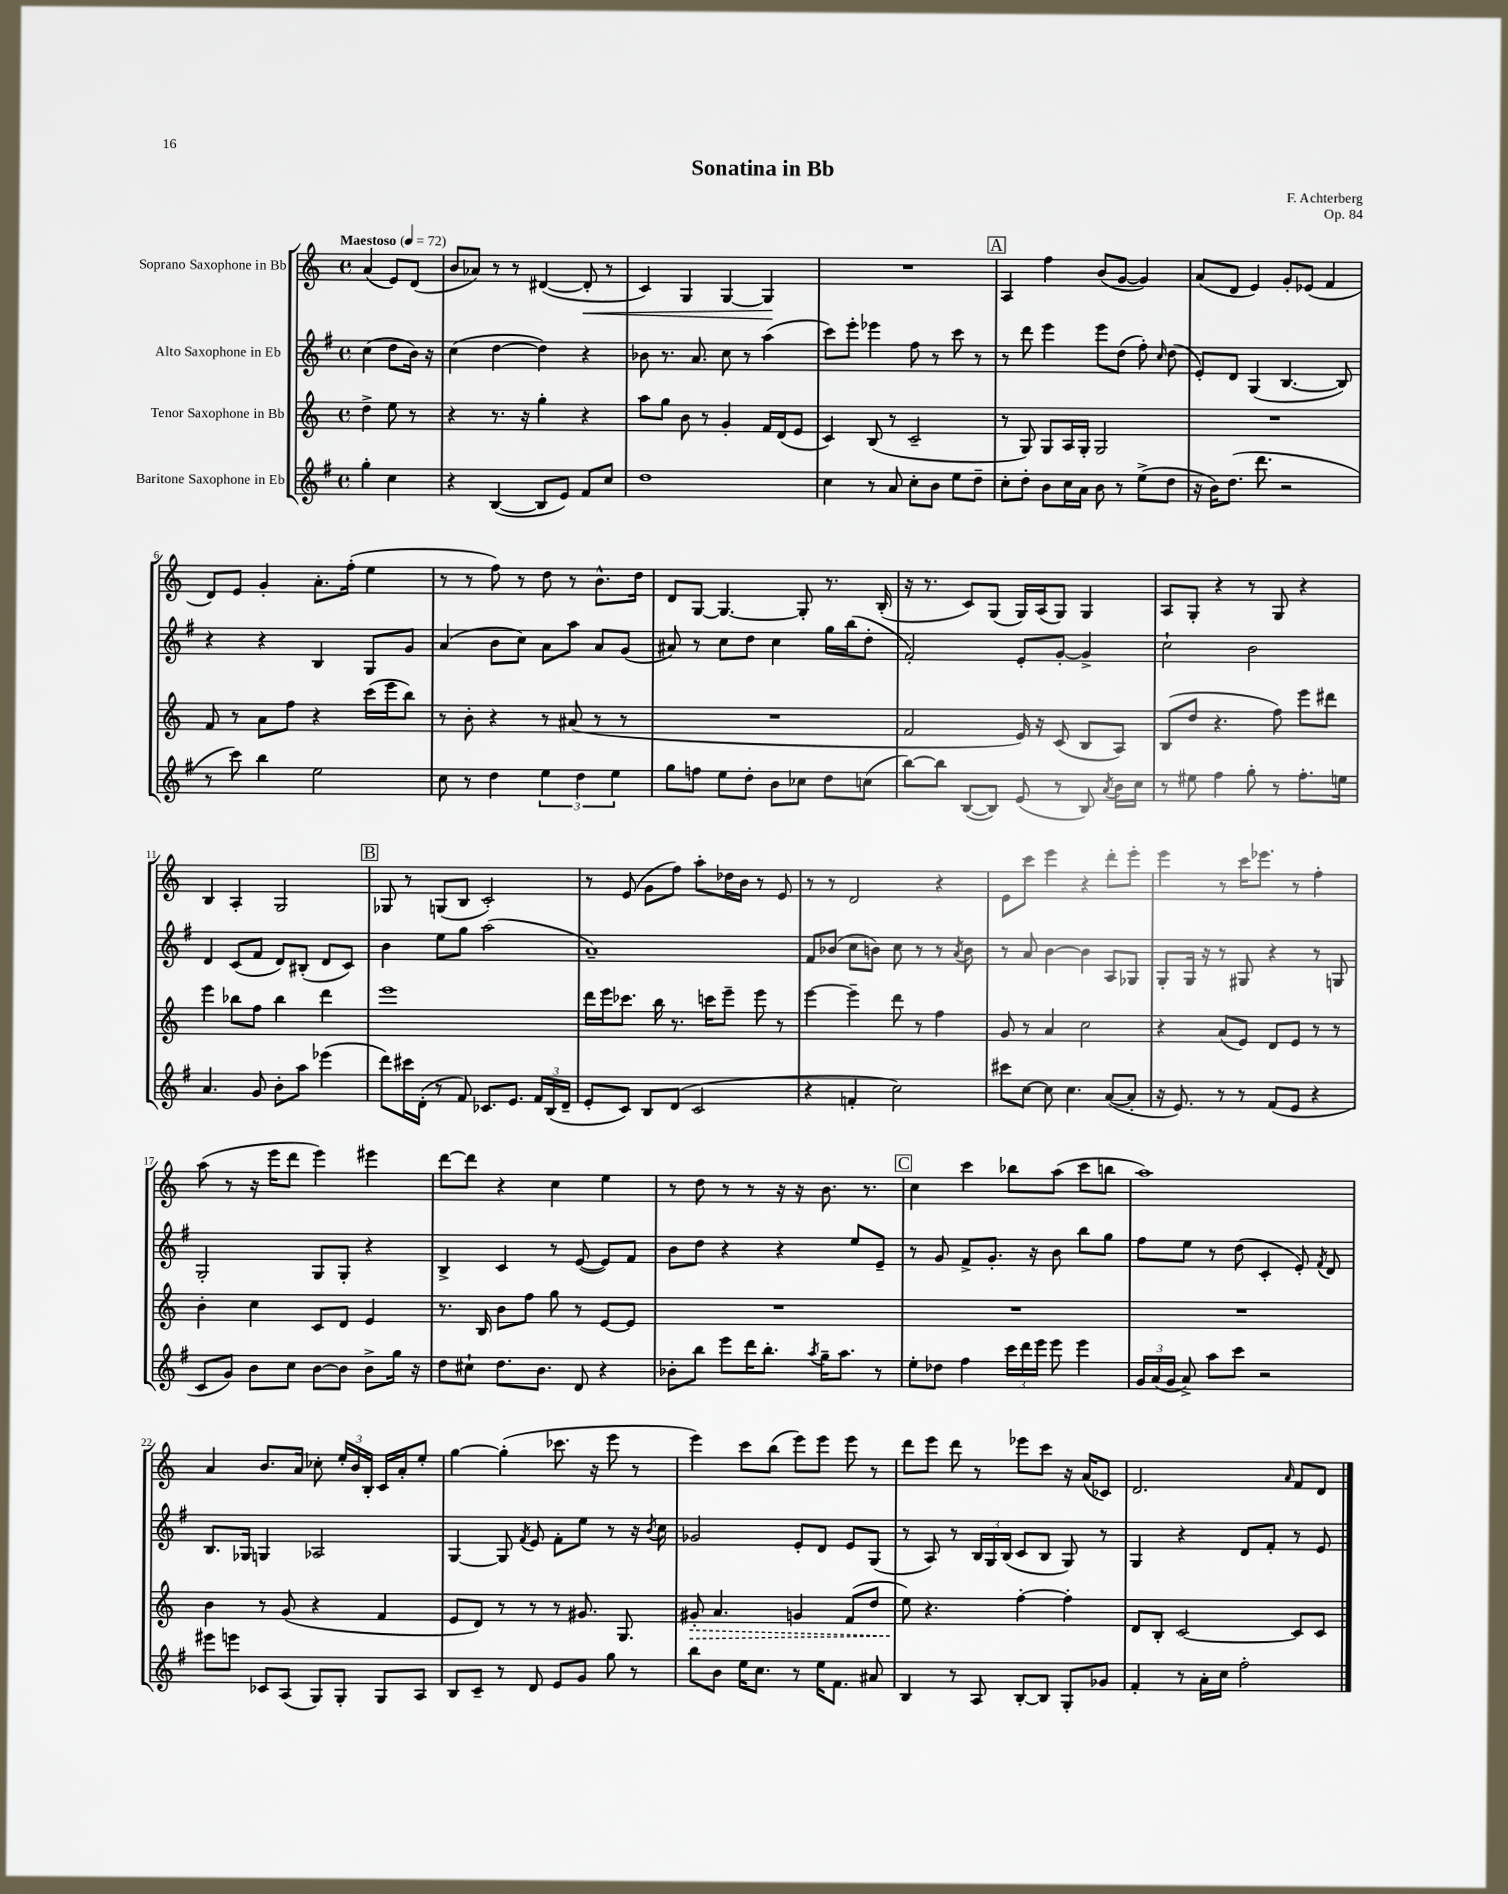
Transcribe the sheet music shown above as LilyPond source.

\header { title = "Sonatina in Bb" composer = "F. Achterberg" opus = "Op. 84" }
<<
\new StaffGroup <<
\new Staff = "s0" \with { instrumentName = "Soprano Saxophone in Bb" } {
    \clef treble \key c \major \defaultTimeSignature \time 4/4 \partial 2 \tempo "Maestoso" 4 = 72
    \autoBeamOff a'4( e'8[) d'8]( |
    b'8[ aes'8]) r8 r8 dis'4~( dis'8-.\< r8 |
    c'4) g4 g4~ g4\! |
    R1 |
    \mark \markup { \box "A" } a4 f''4 b'8[( g'8]~ g'4) |
    a'8[( d'8] e'4) g'8[-. ees'8]( f'4 |
    d'8[) e'8] g'4-. a'8.[-. f''16]-.( e''4 |
    r8 r8 f''8) r8 d''8 r8 b'8.[-^ d''16] |
    d'8[ g8]~ g4.~ g8-. r8. b16-.( |
    r16 r8. c'8[) g8]( g16[) a16( g8]) g4 |
    a8[ g8]-. r4 r8 g8 r4 |
    b4 a4-. g2 |
    \mark \markup { \box "B" } ges8 r8 g8[( b8] c'2-.) |
    r8 e'8( g'8[ f''8]) a''8[-. des''16 b'16] r8 e'8 |
    r8 r8 d'2 r4 |
    e'8[ c'''8] e'''4 r4 d'''8[-. e'''8]-. |
    e'''4 r8 c'''16[ ees'''8.] r8 f''4-. |
    a''8( r8 r16 e'''16[ d'''8] e'''4) eis'''4 |
    d'''8[~ d'''8] r4 c''4 e''4 |
    r8 d''8 r8 r8 r16 r16 b'8. r8. |
    \mark \markup { \box "C" } c''4 c'''4 bes''8[ a''8]( c'''8[ b''8] |
    a''1) |
    a'4 b'8.[ a'16] ces''8-. \tuplet 3/2 { e''16[-. b'16 b16]-. } c'16[ a'16-. e''8]-. |
    g''4~ g''4-.( ces'''8. r16 e'''8 r8 |
    e'''4) c'''8[ b''8]( e'''8[) e'''8] e'''8 r8 |
    d'''8[ e'''8] d'''8 r8 ees'''8[ c'''8] r16 a'16[( ces'8]) |
    d'2. \grace { a'16 } f'8[ d'8] \bar "|." |
}
\new Staff = "s1" \with { instrumentName = "Alto Saxophone in Eb" } {
    \clef treble \key g \major \defaultTimeSignature \time 4/4 \partial 2
    \autoBeamOff c''4( d''8[ b'16]) r16 |
    c''4( d''4~ d''4) r4 |
    bes'8 r8. a'8. c''8 r8 a''4( |
    c'''8[) e'''8]-. ees'''4 fis''8 r8 c'''8 r8 |
    \mark \markup { \box "A" } r8 d'''8 e'''4 e'''8[ d''8]( fis''8-.) \grace { c''16 } d''8( |
    e'8[-.) d'8] g4( b4.~ b8) |
    r4 r4 b4 g8[ g'8] |
    a'4( b'8[ c''8]) a'8[ a''8] a'8[ g'8]( |
    ais'8) r8 c''8[ d''8] c''4 g''16[ b''16( d''8]-. |
    fis'2-.) e'8[-. g'8]~-. g'4-> |
    c''2-! b'2 |
    d'4 c'8[( fis'8] d'8[) bis8]-.( d'8[ c'8]) |
    \mark \markup { \box "B" } b'4 e''8[ g''8] a''2( |
    a'1--) |
    fis'8[ bes'8]( c''8[ b'8]) c''8 r8 r8 \acciaccatura { a'8 } b'8 |
    r8 a'8 b'4~ b'4 a8[ ges8] |
    g8[-. g16] r16 r8 gis8 r4 r8 g8 |
    g2-. g8[ g8]-. r4 |
    b4-> c'4 r8 e'8~( e'8[) fis'8] |
    b'8[ d''8] r4 r4 e''8[ e'8]-- |
    \mark \markup { \box "C" } r8 g'8 fis'8[-> g'8.]-. r16 b'8 b''8[ g''8] |
    fis''8[ e''8] r8 d''8( c'4-. e'8-.) \acciaccatura { fis'8 } d'8 |
    b8.[ ges16] g4 aes2 |
    g4~ g8 \acciaccatura { fis'8 } e'8 fis'8[-. e''8] r8 r16 \acciaccatura { b'8 } c''16 |
    ges'2 e'8[-. d'8] e'8[ g8]( |
    r8 a8) r8 \tuplet 3/2 { b16[ g16 b16]( } c'8[ b8] g8) r8 |
    g4 r4 d'8[ fis'8]-. r8 e'8 \bar "|." |
}
\new Staff = "s2" \with { instrumentName = "Tenor Saxophone in Bb" } {
    \clef treble \key c \major \defaultTimeSignature \time 4/4 \partial 2
    \autoBeamOff d''4-> e''8 r8 |
    r4 r8. r16 g''4-. r4 |
    a''8[ g''8] b'8 r8 g'4-. f'16[ d'16( e'8] |
    c'4) b8( r8 c'2-- |
    \mark \markup { \box "A" } r8 g8) g8[ a16 g16]-. g2 |
    R1 |
    f'8 r8 a'8[ f''8] r4 c'''16[( e'''16 b''8]) |
    r8 b'8-. r4 r8 ais'8( r8 r8 |
    R1 |
    f'2 e'16) r16 c'8( b8[ a8]) |
    b8[( d''8] r4. f''8) e'''8[ dis'''8] |
    e'''4 bes''8[ f''8] bes''4 d'''4 |
    \mark \markup { \box "B" } e'''1 |
    d'''16[ e'''16 ces'''8.] b''16 r8. c'''16[ e'''8]-- e'''8 r8 |
    e'''4~ e'''4-- d'''8 r8 f''4 |
    g'8 r8 a'4 c''2 |
    r4 a'8[( e'8]) d'8[ e'8] r8 r8 |
    b'4-. c''4 c'8[ d'8] e'4 |
    r8. b16 b'8[ f''8] g''8 r8 e'8[~ e'8] |
    R1 |
    \mark \markup { \box "C" } R1 |
    R1 |
    b'4 r8 g'8( r4 f'4 |
    e'8[ d'8]) r8 r8 r8 gis'8. g8. |
    \once \override Hairpin.style = #'dashed-line gis'8-.\> a'4. g'4 f'8[( d''8] |
    e''8\!) r4. f''4~-. f''4-. |
    d'8[ b8]-. c'2~ c'8[ c'8] \bar "|." |
}
\new Staff = "s3" \with { instrumentName = "Baritone Saxophone in Eb" } {
    \clef treble \key g \major \defaultTimeSignature \time 4/4 \partial 2
    \autoBeamOff g''4-. c''4 |
    r4 b4~( b8[ e'8]) fis'8[ c''8] |
    d''1 |
    c''4 r8 a'8 c''8[-. b'8] e''8[ d''8]-- |
    \mark \markup { \box "A" } c''8[-. d''8]-. b'8[ c''16 a'16] b'8 r8 e''8[->( d''8] |
    r16 b'16[) d''8.]( d'''8. r2 |
    r8 c'''8) b''4 e''2 |
    c''8 r8 d''4 \tuplet 3/2 { e''4 d''4 e''4 } |
    g''8[ f''8] e''8[ d''8]-. b'8[ ces''8] d''8[ c''8]( |
    b''8[~) b''8] b8[~( b8]) e'8( r8 b8) \acciaccatura { a'8 } b'16[ c''16] |
    r8 eis''8 fis''4 g''8-. r8 fis''8.[-. e''16] |
    a'4. g'8 b'8[-. a''8] ees'''4( |
    \mark \markup { \box "B" } d'''8[) cis'''16 d'16]-.( r8 fis'8) ces'8.[ e'8.] \tuplet 3/2 { fis'16[ b16( d'16]-- } |
    e'8[-. c'8]) b8[ d'8]( c'2 |
    r4 f'4-. c''2) |
    cis'''8[ c''8]~ c''8 c''4. a'8[~( a'8]-. |
    r16 e'8.) r8 r8 fis'8[( e'8] r4 |
    c'8[ g'8]) b'8[ c''8] b'8[~ b'8] b'8[-> g''16] r16 |
    d''8[ cis''8]-! d''8.[ b'8.] d'8 r4 |
    bes'8[-. b''8] e'''8[ d'''16 b''8.]-. \acciaccatura { a''8 } g''16[-- a''8.] r8 |
    \mark \markup { \box "C" } e''8[-. des''8] fis''4 \tuplet 3/2 { c'''16[ d'''16 e'''16] } e'''8 e'''4 |
    \tuplet 3/2 { g'16[ a'16( g'16] } a'8->) a''8[ c'''8] r2 |
    eis'''8[ e'''8] ces'8[ a8]( g8[) g8]-. g8[ a8] |
    b8[ c'8]-- r8 d'8 e'8[ g'8] g''8 r8 |
    b''8[ b'8] e''16[ c''8.] r8 e''16[ fis'8.] ais'8 |
    b4 r8 a8 b8[~-. b8] g8[-. ges'8] |
    fis'4-. r8 a'16[-. c''16] fis''2-. \bar "|." |
}
>>
>>
